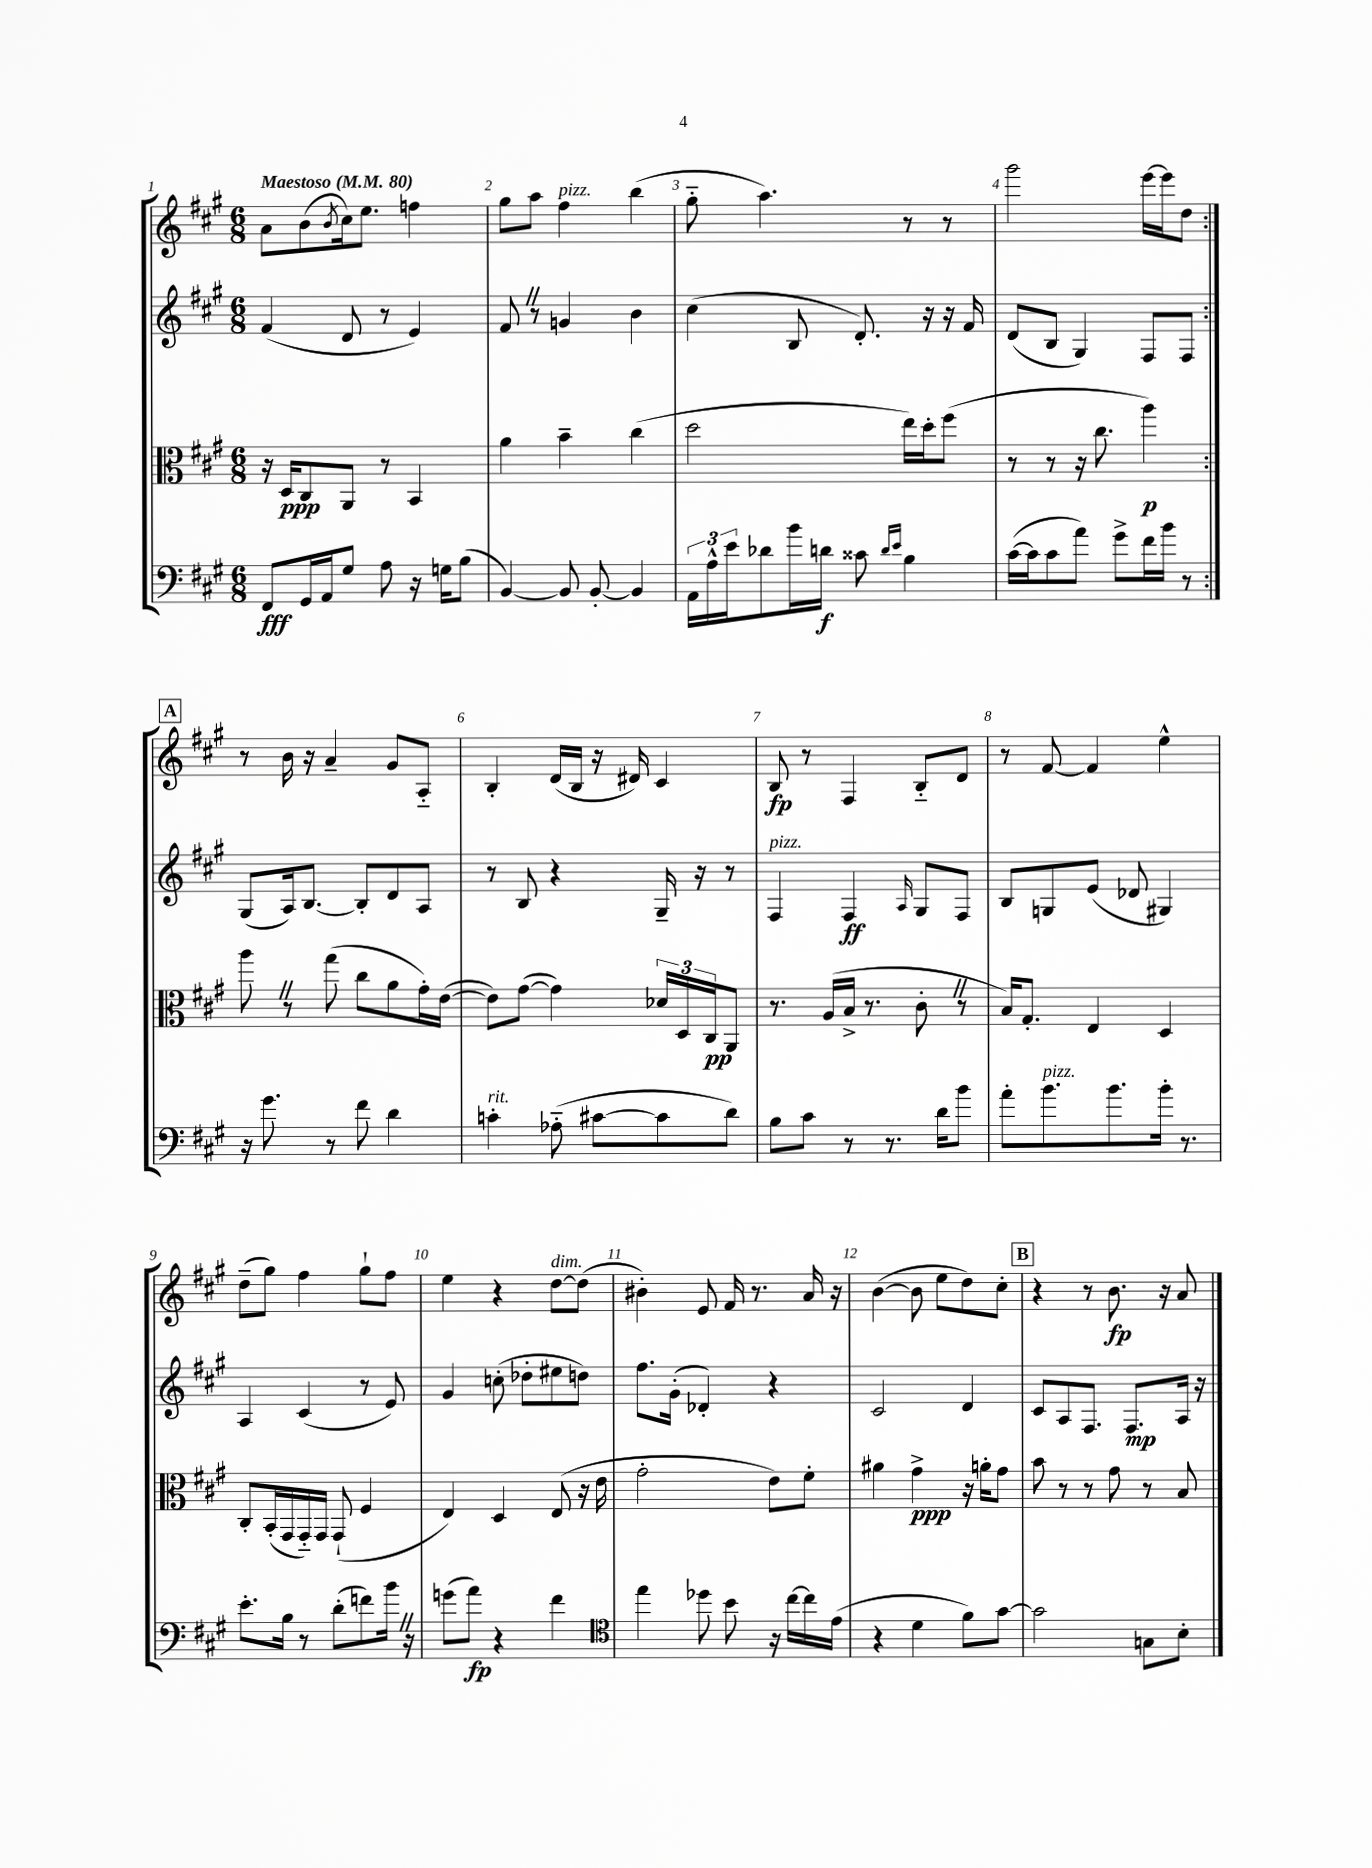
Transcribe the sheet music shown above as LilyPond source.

<<
\new StaffGroup <<
\new Staff = "s0" {
    \clef treble \key a \major \numericTimeSignature \time 6/8 \tempo "Maestoso" 4 = 80
    \repeat volta 2 { a'8 b'8( \acciaccatura { b'8 } cis''16) e''8. f''4 |
    gis''8 a''8 fis''4^\markup { \italic "pizz." } b''4( |
    gis''8-_ a''4.) r8 r8 |
    gis'''2 e'''16~ e'''16 d''8 | }
    \mark \markup { \box "A" } r8 b'16 r16 a'4-- gis'8 a8-_ |
    b4-. d'16( b16 r16 dis'16) cis'4 |
    b8\fp r8 fis4 b8-_ d'8 |
    r8 fis'8~ fis'4 e''4-^ |
    d''8--( gis''8) fis''4 gis''8-! fis''8 |
    e''4 r4 d''8~^\markup { \italic "dim." } d''8( |
    bis'4-.) e'8 fis'16 r8. a'16 r16 |
    b'4~( b'8 e''8 d''8) cis''8-. |
    \mark \markup { \box "B" } r4 r8 b'8.\fp r16 a'8 \bar "|." |
}
\new Staff = "s1" {
    \clef treble \key a \major \numericTimeSignature \time 6/8
    \repeat volta 2 { fis'4( d'8 r8 e'4) |
    fis'8 \once \override BreathingSign.text = \markup { \musicglyph "scripts.caesura.straight" } \breathe r8 g'4 b'4 |
    cis''4( b8 d'8.-.) r16 r16 fis'16 |
    d'8( b8 gis4) fis8 fis8 | }
    \mark \markup { \box "A" } gis8( a16) b8.~ b8-. d'8 a8 |
    r8 b8 r4 gis16-- r16 r8 |
    fis4^\markup { \italic "pizz." } fis4\ff \grace { a16 } gis8 fis8 |
    b8 g8 e'8( des'8 gis4) |
    a4 cis'4( r8 e'8) |
    gis'4 c''8-.( des''8-. eis''8 d''8) |
    fis''8. gis'16-.( des'4-.) r4 |
    cis'2 d'4 |
    \mark \markup { \box "B" } cis'8 a8 fis8. fis8.\mp a16 r16 \bar "|." |
}
\new Staff = "s2" {
    \clef alto \key a \major \numericTimeSignature \time 6/8
    \repeat volta 2 { r16 d16\ppp cis8 a,8 r8 b,4 |
    a'4 b'4-- cis''4( |
    d''2 e''16) d''16-. fis''8( |
    r8 r8 r16 cis''8. a''4\p) | }
    \mark \markup { \box "A" } a''8 \once \override BreathingSign.text = \markup { \musicglyph "scripts.caesura.straight" } \breathe r8 gis''8( cis''8 a'8 gis'16-.) e'16~( |
    e'8) gis'8~( gis'4) \tuplet 3/2 { des'16 d16 cis16\pp } a,8 |
    r8. a16( b16-> r8. cis'8-. \once \override BreathingSign.text = \markup { \musicglyph "scripts.caesura.straight" } \breathe r8 |
    b16) gis8.-. e4 d4 |
    cis8-. b,16-.( gis,16 gis,16-_) gis,16 gis,8-!( fis4 |
    e4) d4 e8( r16 e'16 |
    gis'2-. e'8) fis'8-. |
    ais'4 gis'4->\ppp r16 a'16-. gis'8 |
    \mark \markup { \box "B" } b'8 r8 r8 gis'8 r8 b8 \bar "|." |
}
\new Staff = "s3" {
    \clef bass \key a \major \numericTimeSignature \time 6/8
    \repeat volta 2 { fis,8\fff gis,16 a,16 gis8 a8 r16 g16 b8( |
    b,4~) b,8 b,8~-. b,4 |
    \tuplet 3/2 { a,16 a16-^ e'16 } des'8 b'16 d'16\f cisis'8 \grace { d'16 e'16 } b4 |
    cis'16~( cis'16 cis'8 a'8) gis'8-> fis'16 b'16 r8 | }
    \mark \markup { \box "A" } r16 gis'8. r8 fis'8 d'4 |
    c'4-.^\markup { \italic "rit." } aes8-_( cis'8~ cis'8 d'8) |
    b8 cis'8 r8 r8. d'16 b'8 |
    a'8-. b'8.^\markup { \italic "pizz." } b'8. b'16-. r8. |
    e'8.-. b16 r8 d'8-.( f'8) b'16 \once \override BreathingSign.text = \markup { \musicglyph "scripts.caesura.straight" } \breathe r16 |
    g'8( a'8\fp) r4 fis'4 |
    \clef tenor e''4 des''8 b'8 r16 cis''16~ cis''16 e'16( |
    r4 d'4 fis'8) gis'8~ |
    \mark \markup { \box "B" } gis'2 g8 b8-. \bar "|." |
}
>>
>>
\layout { \context { \Score \override BarNumber.break-visibility = ##(#f #t #t) barNumberVisibility = #all-bar-numbers-visible } }
